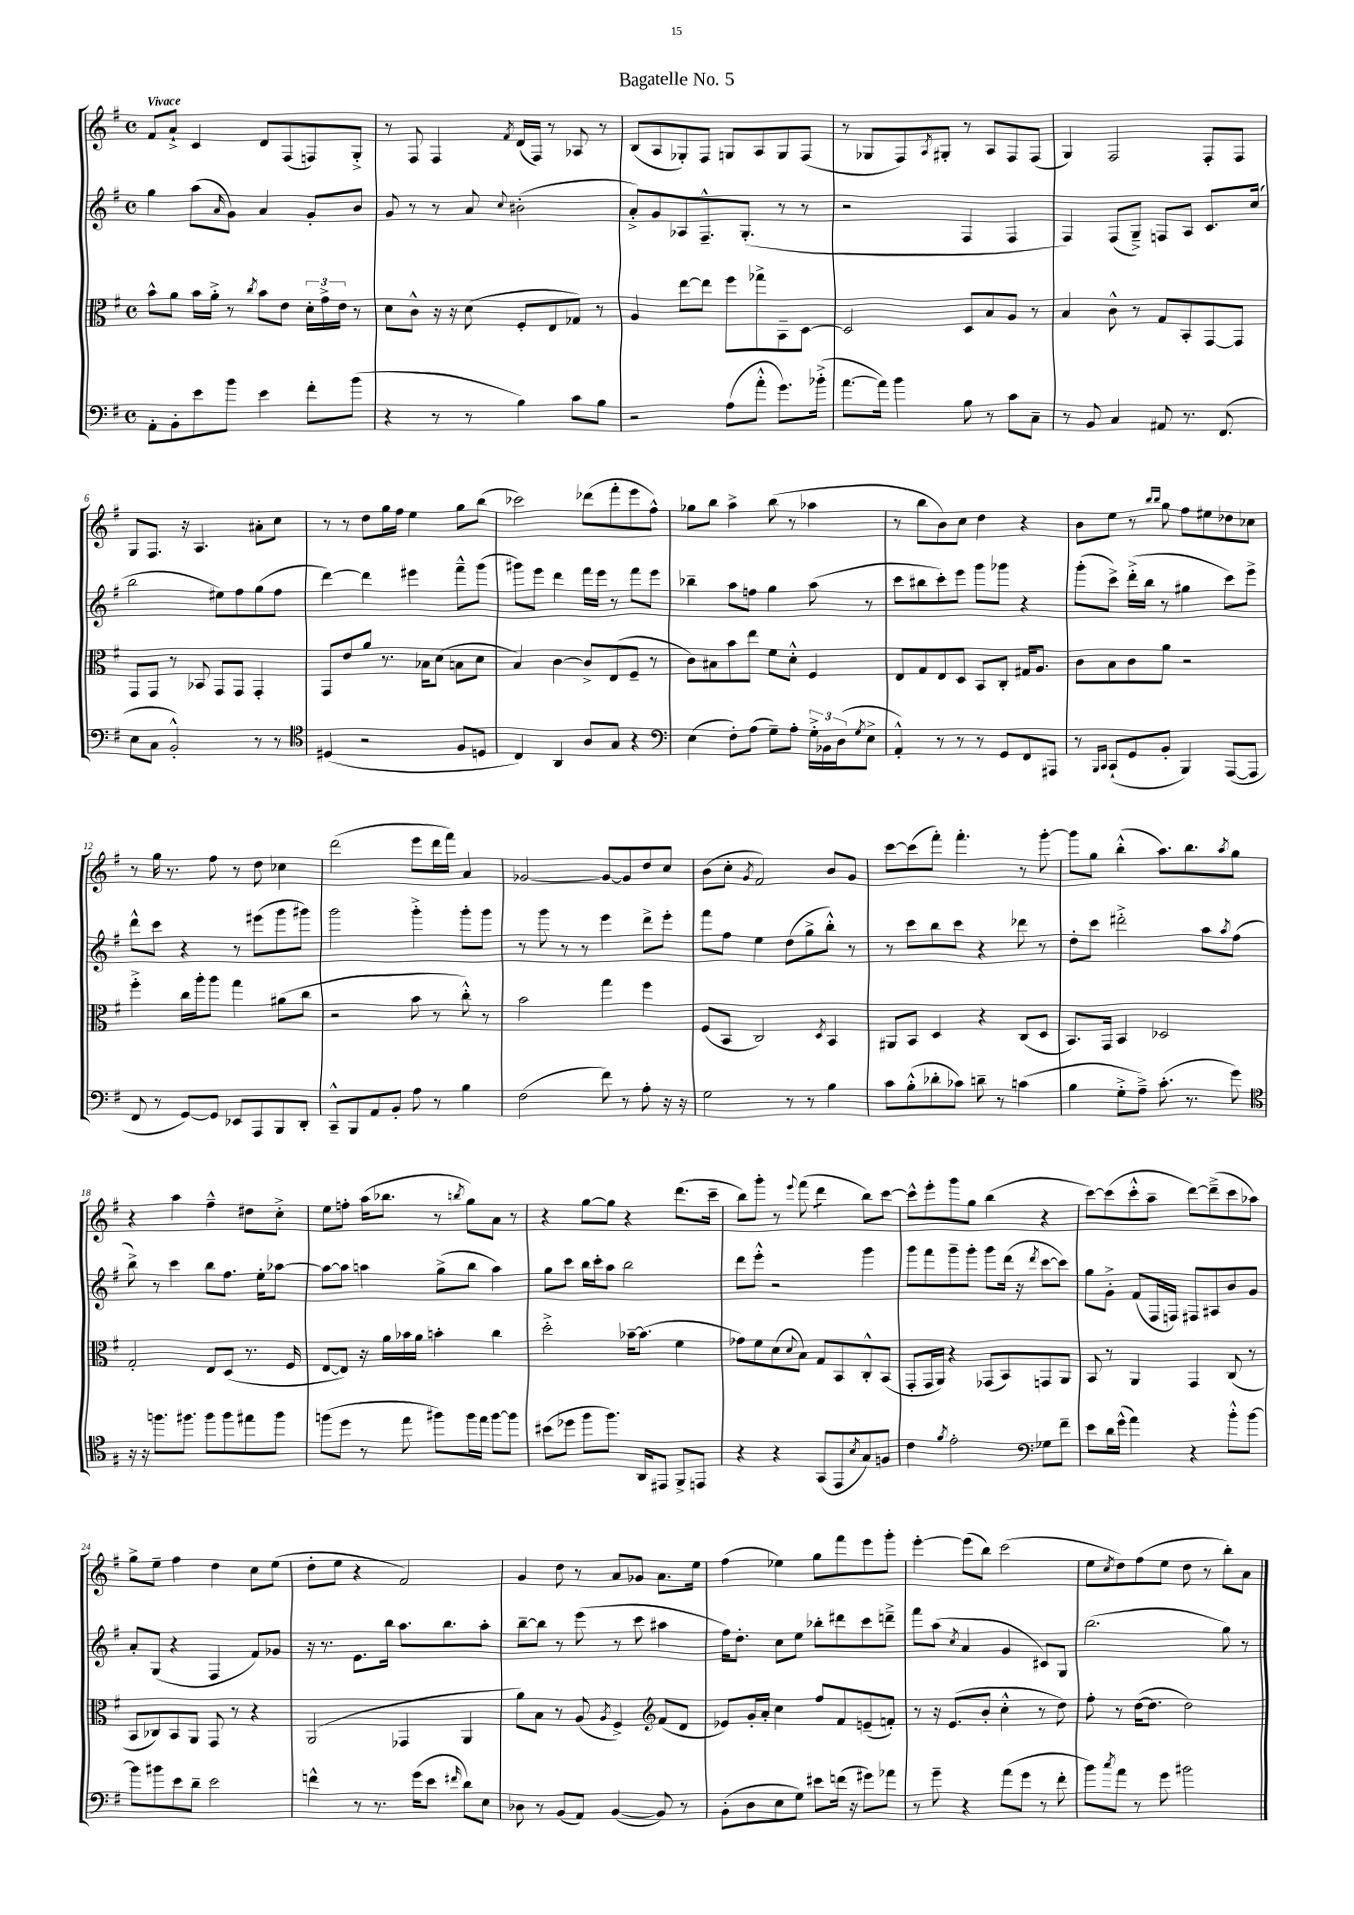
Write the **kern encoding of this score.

**kern	**kern	**kern	**kern
*staff4	*staff3	*staff2	*staff1
*clefF4	*clefC3	*clefG2	*clefG2
*k[f#]	*k[f#]	*k[f#]	*k[f#]
*M4/4	*M4/4	*M4/4	*M4/4
*met(c)	*met(c)	*met(c)	*met(c)
8AA'\L	8b^^\L	4gg\	8f#/L
8BB'\	8a\J	.	8a`^/J
8e\	16b\LL	(8aa\L	4c/
.	16a'^\JJ	.	.
.	.	16qqa/	.
8b\J	8r	8g\J)	.
.	8qcc/	.	.
4e\	8b\L	4a/	8d/L
.	8e\J	.	(8F#/
8f#'\L	24d'\LL	8g'/L	8F/)
.	24g^\	.	.
.	24e\JJ	.	.
(8b\J	8r	8b/J	8G'^/J
=	=	=	=
4r	8d\L	8g/	8r
.	8c^^\J	8r	8F#/
8r	16r	8r	4F#/
.	16r	.	.
8r	(8d\	8a/	.
.	.	8qqcc/	8qf#/
4B\)	8F#'/L	(2b#'\	(16d/LL
.	.	.	16F#/JJ)
.	8E/	.	8r
8c\L	8G-/J)	.	8A-/
8B\J	8r	.	8r
=	=	=	=
2r	4A/	8a'^/L)	(8B/L
.	.	8g/	8A/
.	[8ee\L	8A-/	8G-'/)
.	8ee\]J	8.F#~^^/	8F#/J
(8A\L	8ff#\L	.	8G/L
.	.	(8.G'/J	.
8a'^^\J	8gg-^\	.	8A/
8.g\L)	8BB~\	8r	8G/
.	[8D\J	8r	(8F#/J
(16b-'^\Jk	.	.	.
=	=	=	=
[8.a\L	2D/]	2r	8r
.	.	.	8G-/L
16a\]Jk)	.	.	.
4b\	.	.	8F#/)
.	.	.	8qA/
.	.	.	8G#'/J
8B\	8D/L	4F#/	8r
8r	8B/	.	8A/L
8c\L	8A/J	4F#/	8F#/
8C~\J	8r	.	(8F#/J
=	=	=	=
8r	4B/	4F#/)	4G/)
8BB/	.	.	.
4C/	8c^^\	(8F#/L	2F#/
.	8r	8G~^/J)	.
8AA#/	8G/L	8F/L	.
8.r	8BB'/	8A/J	.
.	[8GG/	8.c/L	8F#'/L
(8.FF#/	.	.	.
.	8GG/]J	.	8F#/J
.	.	(16cc/Jk	.
=	=	=	=
8E\L	8GG/L	2bb\	8G/L
8C\J	8GG/J	.	8.F#/J
2BB'^^/)	8r	.	.
.	.	.	16r
.	8BB-/	.	4.A/
.	8GG/L	8ee#\L)	.
.	8GG/J	8ff#\	.
8r	4GG'/	(8gg\	8a#'\L
8r	.	8ff#\J	8cc\J
=	=	=	=
*clefC4	*	*	*
(4D#/	8GG/L	[4ddd\)	8r
.	8e/	.	8r
2r	8a/J	4ddd\]	8dd\L
.	8.r	.	16gg\L
.	.	.	16ff#\JJ
.	.	4eee#\	4ee\
.	16B-\LK	.	.
.	(8d\J	.	.
8F#/L	8B\L	8fff#~^^\L	8gg\L
8D/J	8d\J	(8ggg\J	(8bb\J
=	=	=	=
4C/)	4B/)	8ggg#\L)	2ccc-\)
.	.	8eee\J	.
4AA/	[4c\	4ddd\	.
8A/L	8c^/]L	16fff#\LL	(8ddd-\L
.	.	16eee\JJ	.
8G/J	(8E/	8r	8fff#'\
4r	8F#~/J	8fff#\L	8eee\
.	8r	8eee\J	8ff#^^\J)
=	=	=	=
*clefF4	*	*	*
(4E\	8c\L)	4bb-~\	8gg-\L
.	8B#\	.	8bb\J
8F#'\L)	8b\	8aa\L	4aa^\
(8A\J	8ee\J	8ff\J	.
8G~\L)	8f#\L	4gg\	(8bb\
8A'\J	8d'^^\J	.	8r
24G'^\LL	4F#/	(8aa\	4aa-\
24BB-\	.	.	.
(24D\J	.	.	.
8qG/	.	.	.
8E^\J	.	8r	.
=	=	=	=
4AA'^^/)	8E/L	8ccc\L	8r
.	8G/	8bb#\	8bb\L
8r	8E/	8ccc'\)	8b\)
8r	8D/J	8eee\J	8cc\J
8r	8BB/L	8ggg\L	4dd\
8GG/L	8C'/J	8ggg-\J	.
8FF#/	16G#/LK	4r	4r
.	8.A/J	.	.
8AAA#/J	.	.	.
=	=	=	=
8r	8c\L	(8ggg'\L	8b\L
16qqBBB/LL	.	.	.
16qqCC/JJ	.	.	.
(8CC`/L	8B\	8ccc^\J)	8ee\J
8GG/	8c\	(16ddd'^\LL	8r
.	.	16bb\JJ	.
.	.	.	16qqbb/LL
.	.	.	16qqbb/JJ
8BB'/J	8a\J	8r	8gg\
4BBB/)	2r	4gg#\	8ff#\L
.	.	.	8ee#\
([8AAA/L	.	8ccc\L)	8dd-\
8AAA/]J	.	8eee^\J	8cc-\J
=	=	=	=
8FF#/	4ff#'^\	8ddd^^\L	8r
8r	.	8ccc\J	16gg\
.	.	.	8.r
[8GG/L)	16cc\LL	4r	.
.	16aa'\J	.	.
8GG/]J	8aa\J	.	8ff#\
8EE-/L	4gg\	8r	8r
8AAA/	.	(8eee#\L	8dd\
8BBB/	(8a#\L	8ggg\	4cc-\
8DD'/J	8cc\J	8ggg#\J)	.
=	=	=	=
8CC~^^/L	2r	2ggg\	(2ddd\
8BBB/	.	.	.
8AA/	.	.	.
8BB'/J	.	.	.
8A\	8b\	4ggg'^\	8eee\L
8r	8r	.	16ddd\L
.	.	.	16fff#\JJ)
4B\	8cc'^^\)	8ggg'\L	4a/
.	8r	8ggg\J	.
=	=	=	=
(2F#\	2b\	8r	[2g-/
.	.	8ggg\	.
.	.	8r	.
.	.	8r	.
8f#\)	4gg\	4eee\	8g-/_L
8r	.	.	8g-/]
8A'\	4ff#\	8ddd^\L	8dd/
16r	.	8eee'\J	8cc/J
16r	.	.	.
=	=	=	=
2G\	(8F#/L	8fff#\L	(8b\L
.	8BB/J	8ff#\J	8cc'\J
.	.	.	8qg/
.	2C/)	4ee\	2f#/)
8r	.	(8dd\L	.
8r	.	8gg^\	.
.	8qD/	.	.
4B\	4BB/	8bb'^^\J)	8b/L
.	.	8r	8g/J
=	=	=	=
8c\L	8AA#/L	8r	[8ccc\L
(8B'^^\	8BB/J	8ccc\L	(8ccc\]
8d-'\	4D/	8bb\	8fff#'\J)
8c-\J)	.	8ccc\J	4.fff#'\
8d~\	4r	4r	.
8r	.	.	.
(4c\	(8C/L	8ddd-\	8r
.	8D/J	8r	[8ggg'\
=	=	=	=
4B\	8.BB/L)	8dd'\L	8ggg\]L
.	.	8ccc\J	8gg\J
.	16GG/Jk	.	.
8G'^\L	4BB/	2ddd#'^\	(4bb'^^\
8A~^\J)	.	.	.
(8.c'\	2D-/	.	8.aa\L)
8.r	.	.	8.bb\
.	.	8aa\L	.
.	.	8qaa/	8qaa/
8g\)	.	(8ff#\J	8gg\J
=	=	=	=
*clefC4	*	*	*
16r	2G'/	8bb^\)	4r
16r	.	.	.
8.ff\L	.	8r	.
.	.	4ccc\	4aa\
8.ff#\J	.	.	.
8ff#\L	8E/L	8bb\L	4ff#~^^\
8ff#\	(8D/J	8.ff#\J	.
8ee#\	8.r	.	8dd#\L
.	.	16ee'\LK	.
8ff#\J	.	[8aa-\J	8cc'^\J
.	16F#/	.	.
=	=	=	=
(8ff\L	[8E/L	8aa-\_L	8ee\L
8dd\J	8E/]J)	8aa-\]J	8ff'\J
8r	16r	4aa\	(16aa\LK
.	16a\LL	.	8.bb-\J
8ee\	16b-\	.	.
.	16a\JJ	.	.
8ff#\L)	4b'\	(8gg^\L	8r
.	.	.	8qbb/
16ff#\L	.	8bb\J	8gg\L)
16ee\JJ	.	.	.
[8ff#\L	4cc\	4aa\)	8a\J
8ff#\]J	.	.	8r
=	=	=	=
(8b#\L	2dd'^\	8gg\L	4r
8dd-\J	.	8ccc\J	.
8ff#\L	.	16bb\LL	[8gg\L
.	.	16ccc'\J	.
8.ff#\J)	.	8aa\J	8gg\]J
.	[16b-~\LK	2bb\	4r
16AA/LK	(8.b-\]J	.	.
8EE#/J	.	.	.
8FF#^/L	4f#\	.	(8.ddd\L
8EE/J	.	.	.
.	.	.	16ccc~\Jk
=	=	=	=
4r	8g-\L)	8ddd\L	8bb\L)
.	8f#\	8eee'^^\J	8ggg'\J
4r	(8d\	2r	8r
.	8qqd/	.	8qqeee/
.	8B\J)	.	(8fff#\
(8GG/L	8G/L	.	4ddd\
8EE/	8BB/	.	.
8qB/	.	.	.
8G/)	8C'^^/	4ggg\	8bb\L)
8F/J	(8BB/J	.	[8ccc\J
=	=	=	=
4c\	8GG'/L	8ggg\L	8ccc^^\]L
.	16GG/L	8fff#\	8eee'\
.	16AA/JJ)	.	.
8qf#/	.	.	.
2e'\	4r	8ggg~\	8ggg\
.	.	8ggg'\J	8gg\J
.	(8GG-/L	8ggg\L	(4bb\
.	8BB/)	(16ddd\Jk	.
.	.	16r	.
*clefF4	*	*	*
.	.	8qddd/	.
8G-\L	8GG/	[8ccc\L	4r
8f#~\J	8AA/J	8ccc\]J)	.
=	=	=	=
8e\L	8BB/	8gg\L	[8ccc\L)
16d\L	8r	8g'^\J	(8ccc\]
(16g^^\JJ	.	.	.
4a\)	4AA/	(8f#/L	8ccc'^^\
.	.	16F#/L	8aa~\J
.	.	16F/JJ)	.
4r	4GG/	8F#/L	[8ddd\L)
.	.	8A#/	(8ddd~^\]
8b'^^\L	(8C/	8b/	8ccc\
[8b\J	8r	8g/J	8aa-\J)
=	=	=	=
8b\]L	8BB/L	8a'/L	8gg^\L
8b#\	8C-/)	(8G/J	8ee~\J
8e\	8BB/	4r	4ff#\
8d~\J	8AA/J	.	.
2e\	8GG/	4F#/	4dd\
.	8r	.	.
.	4r	8f#/L)	8cc\L
.	.	8g-/J	(8ee\J
=	=	=	=
4f^^\	(2AA/	16r	8dd'\L
.	.	8.r	.
.	.	.	8ee\J
8r	.	8.e\L	4r
8.r	.	.	.
.	.	16bb\Jk	.
.	4GG-/	8.aa\L	2f#/)
(16g\LK	.	.	.
8e\J	.	.	.
.	.	8.bb\	.
16qqf#/	.	.	.
8d\L)	4AA/	.	.
8E\J	.	8aa'\J	.
=	=	=	=
8D-\	8a\L)	[8bb~\L	4g/
8r	8B\J	8bb\]J	.
(8BB/L	8r	8r	8dd\
8AA/J)	(8A/	(8eee\	8r
.	8qA/	.	.
([4BB/	4F#^/)	8r	8a/L
.	.	8ccc\	8g-/J
*	*clefG2	*	*
8BB/])	(8f#/L	4aa#\	8.a\L
8r	8d/J	.	.
.	.	.	16ee\Jk
=	=	=	=
(8BB'\L	8e-/L)	16ff#\LK)	(4ff#\
.	.	8.dd'\J	.
8D\	16g'/L	.	.
.	16a'/JJ	.	.
8E\	4cc\	8cc\L	4ee-\)
8G\J)	.	8ee\J	.
8e#\L	8ff#/L	8bb-'\L	8gg\L
(16f\Jk	8f#/	8ddd#\	8fff#\
16r	.	.	.
8g#\L)	(8e~/	8ccc\	8eee\
8a-\J	8f'/J)	8ddd~^\J	8ggg'\J
=	=	=	=
8r	8r	8fff#\L	[4eee'\
8g~\	16r	(8aa\J	.
.	(8.e/L	.	.
.	.	8qcc/	.
4r	.	4a/	(8eee\]L
.	8b'/J	.	8bb\J)
(8a\L	4cc'^^\	4g/	(2ccc\
8g\J	.	.	.
8r	8r	8c#/L)	.
8f#'\	8dd\)	8G/J	.
=	=	=	=
8b\L)	8ff#'\	(2.bb\	8ee\L
8qcc/	.	.	8qcc/
8a\J	8r	.	8dd\)
8r	([16dd\LK	.	(8ff#\
.	8.dd\]J	.	.
8g\	.	.	8ee\J
2b#\	2dd\)	.	8dd\
.	.	.	8r
.	.	8gg\)	8bb'\L)
.	.	8r	8a\J
==	==	==	==
*-	*-	*-	*-
